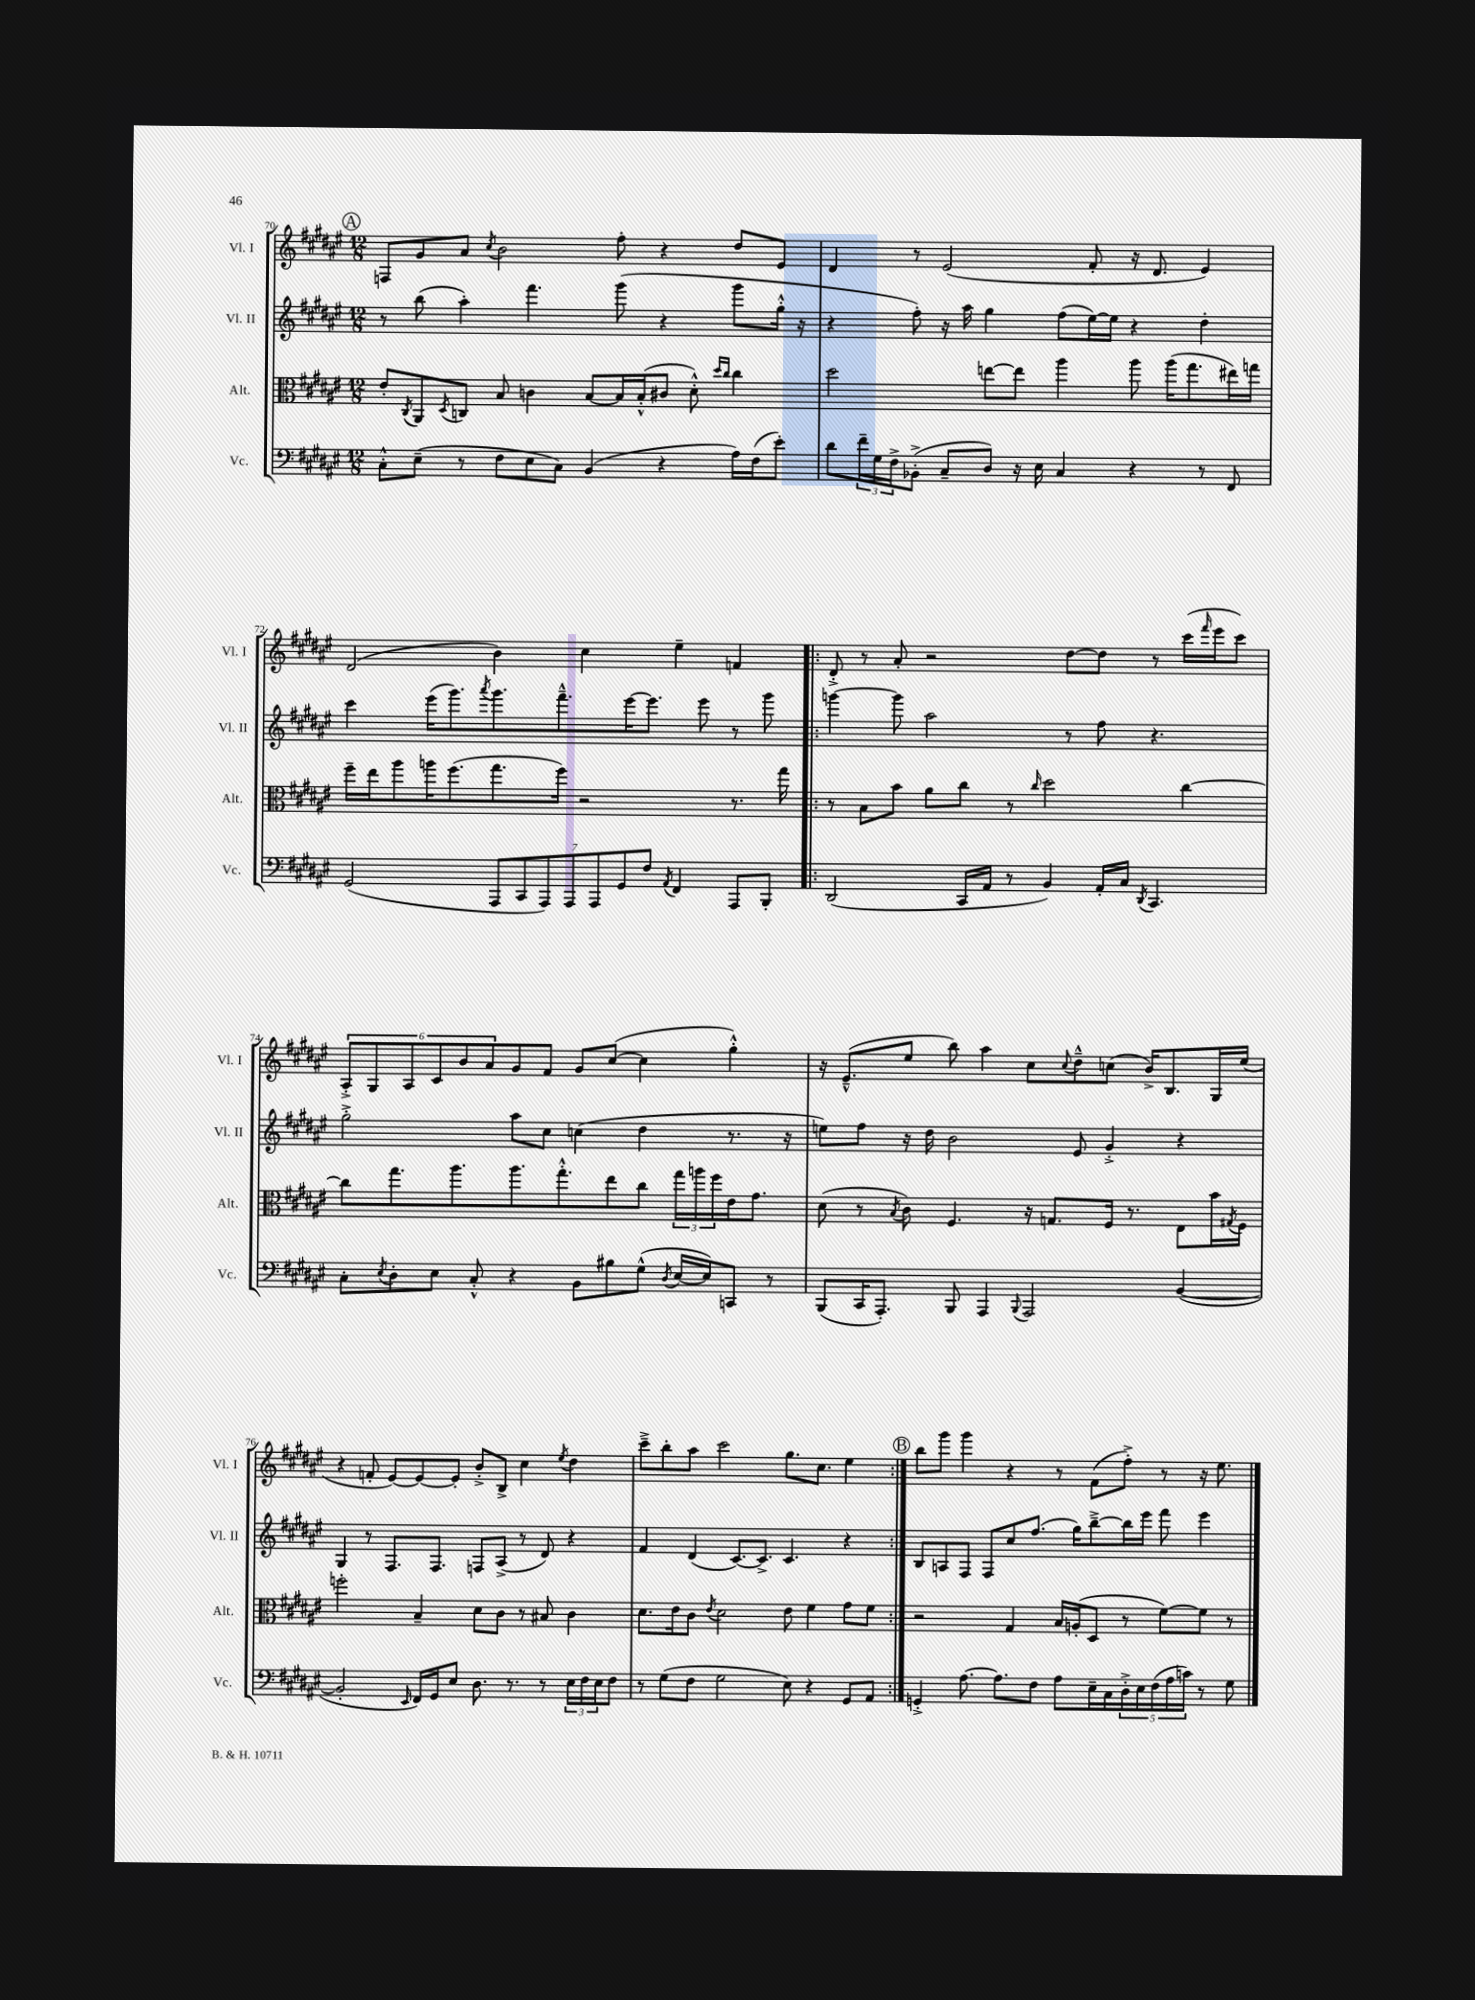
<<
\new StaffGroup <<
\new Staff = "s0" \with { instrumentName = "Vl. I" shortInstrumentName = "Vl. I" } {
    \clef treble \key fis \major \numericTimeSignature \time 12/8
    \mark \markup { \circle "A" } f8 gis'8 ais'8 \acciaccatura { cis''8 } b'2 fis''8-. r4 dis''8 eis'8 |
    dis'4 r8 eis'2( fis'8-. r16 dis'8. eis'4) |
    dis'2( b'4) cis''4 eis''4-- f'4 |
    \repeat volta 2 { dis'8-.-> r8 ais'8-. r2 dis''8~ dis''8 r8 cis'''16( \grace { fis'''16 } eis'''16 cis'''8) |
    \tuplet 6/4 { ais8-.-> gis8 ais8 cis'8 b'8 ais'8 } gis'8 fis'8 gis'8 cis''8~( cis''4 gis''4-.-^) |
    r16 eis'8.---^( eis''8 b''8) ais''4 cis''8 \appoggiatura { cis''8 } dis''8---^ c''8( b'16->) b8. gis16 eis''16( |
    r4 f'8-. eis'8~) eis'8~ eis'8-. b'8-.-> b8-> cis''4 \acciaccatura { eis''8 } dis''4 |
    cis'''8---> b''8-. ais''8 cis'''2 gis''8. cis''8. eis''4 | }
    \mark \markup { \circle "B" } b''8 gis'''8 gis'''4 r4 r8 fis'8( fis''8-.->) r8 r16 eis''8. \bar "|." |
}
\new Staff = "s1" \with { instrumentName = "Vl. II" shortInstrumentName = "Vl. II" } {
    \clef treble \key fis \major \numericTimeSignature \time 12/8
    \mark \markup { \circle "A" } r8 b''8( ais''4-.) fis'''4. gis'''8( r4 gis'''8 gis''16-.-^ r16 |
    r4 fis''8-.) r16 ais''16 gis''4 fis''8( eis''16~) eis''16 r4 dis''4-. |
    cis'''4 eis'''16( gis'''8.) \acciaccatura { ais'''8 } gis'''8. fis'''8.---^ eis'''16~ eis'''8. eis'''8 r8 gis'''8 |
    \repeat volta 2 { g'''4~ g'''8 ais''2 r8 fis''8 r4. |
    gis''2-.-> ais''8 cis''8 c''4( dis''4 r8. r16 |
    e''8) fis''8 r16 dis''16 b'2 eis'8 gis'4-.-> r4 |
    gis4 r8 fis8. fis8. f8 ais8->( r8 dis'8) r4 |
    fis'4 dis'4( cis'8.~) cis'8.-> cis'4. r4 | }
    \mark \markup { \circle "B" } b8 a8 fis8 fis8 cis''8 fis''8.( gis''16) b''8~---> b''16 eis'''16 fis'''8 eis'''4 \bar "|." |
}
\new Staff = "s2" \with { instrumentName = "Alt." shortInstrumentName = "Alt." } {
    \clef alto \key fis \major \numericTimeSignature \time 12/8
    \mark \markup { \circle "A" } eis'8-. \acciaccatura { cis8 } ais,8 \acciaccatura { dis8 } c8 b8 c'4 b8~ b16 b16-.-^( cis'8 dis'8-.-^) \grace { dis''16 cis''16 } cis''4 |
    dis''2 e''8~ e''8 ais''4 ais''8 ais''16( gis''8. eis''16) g''16 |
    fis''16-- eis''16 ais''8 a''16 fis''8.( gis''8. fis''16) r2 r8. gis''16 |
    \repeat volta 2 { r8 b8 b'8 ais'8 cis''8 r8 \grace { cis''16 } dis''2 cis''4~ |
    cis''8 gis''8. ais''8. ais''8. gis''8.-.-^ eis''8 cis''8 \tuplet 3/2 { gis''16 a''16 fis''16 } eis'16 gis'8. |
    dis'8( r8 \acciaccatura { b8 } cis'8) fis4. r16 g8. fis16 r8. eis8 b'16 \acciaccatura { gis8 } fis16 |
    f''2-. b4-- dis'8 cis'8 r8 bis8 cis'4 |
    dis'8. eis'16 cis'8 \acciaccatura { eis'8 } dis'2 eis'8 fis'4 gis'8 fis'8 | }
    \mark \markup { \circle "B" } r2 gis4 b16 a16-.( dis8 r8 fis'8~) fis'8 r8 \bar "|." |
}
\new Staff = "s3" \with { instrumentName = "Vc." shortInstrumentName = "Vc." } {
    \clef bass \key fis \major \numericTimeSignature \time 12/8
    \mark \markup { \circle "A" } cis8-.-^ eis8--( r8 fis8 eis8 cis8) b,4( r4 ais16) fis16( eis'8-.) |
    dis'8 \tuplet 3/2 { fis'16-- gis16 fis16-> } bes,8-.->( cis8-- dis8) r16 eis16 cis4 r4 r8 fis,8 |
    gis,2( \tuplet 7/4 { ais,,8 cis,8 ais,,8) ais,,8 ais,,8 gis,8 fis8 } \acciaccatura { ais,8 } fis,4 ais,,8 b,,8-. |
    \repeat volta 2 { dis,2( cis,16 ais,16 r8 b,4) ais,16-. cis16 \acciaccatura { dis,8 } cis,4. |
    cis8-. \acciaccatura { eis8 } dis8-. eis8 cis8-.-^ r4 b,8 bis8 gis8-^( \acciaccatura { dis8 } eis16~ eis16) c,8 r8 |
    b,,8( cis,16 ais,,8.-.) b,,8 ais,,4 \appoggiatura { b,,8 } ais,,2 b,4~( |
    b,2-. \grace { eis,16 } fis,16) gis,16 eis8 dis8. r8. r8 \tuplet 3/2 { eis16 fis16 eis16 } fis8 |
    r8 gis8( fis8 gis2 eis8) r4 gis,8 ais,8 | }
    \mark \markup { \circle "B" } g,4-.-> ais8.~ ais8. fis8 ais8 eis16-- cis16 \tuplet 5/4 { dis16-.-> eis16 fis16( ais16 c'16) } r8 gis8 \bar "|." |
}
>>
>>
\layout { \context { \Score currentBarNumber = #70 } }
